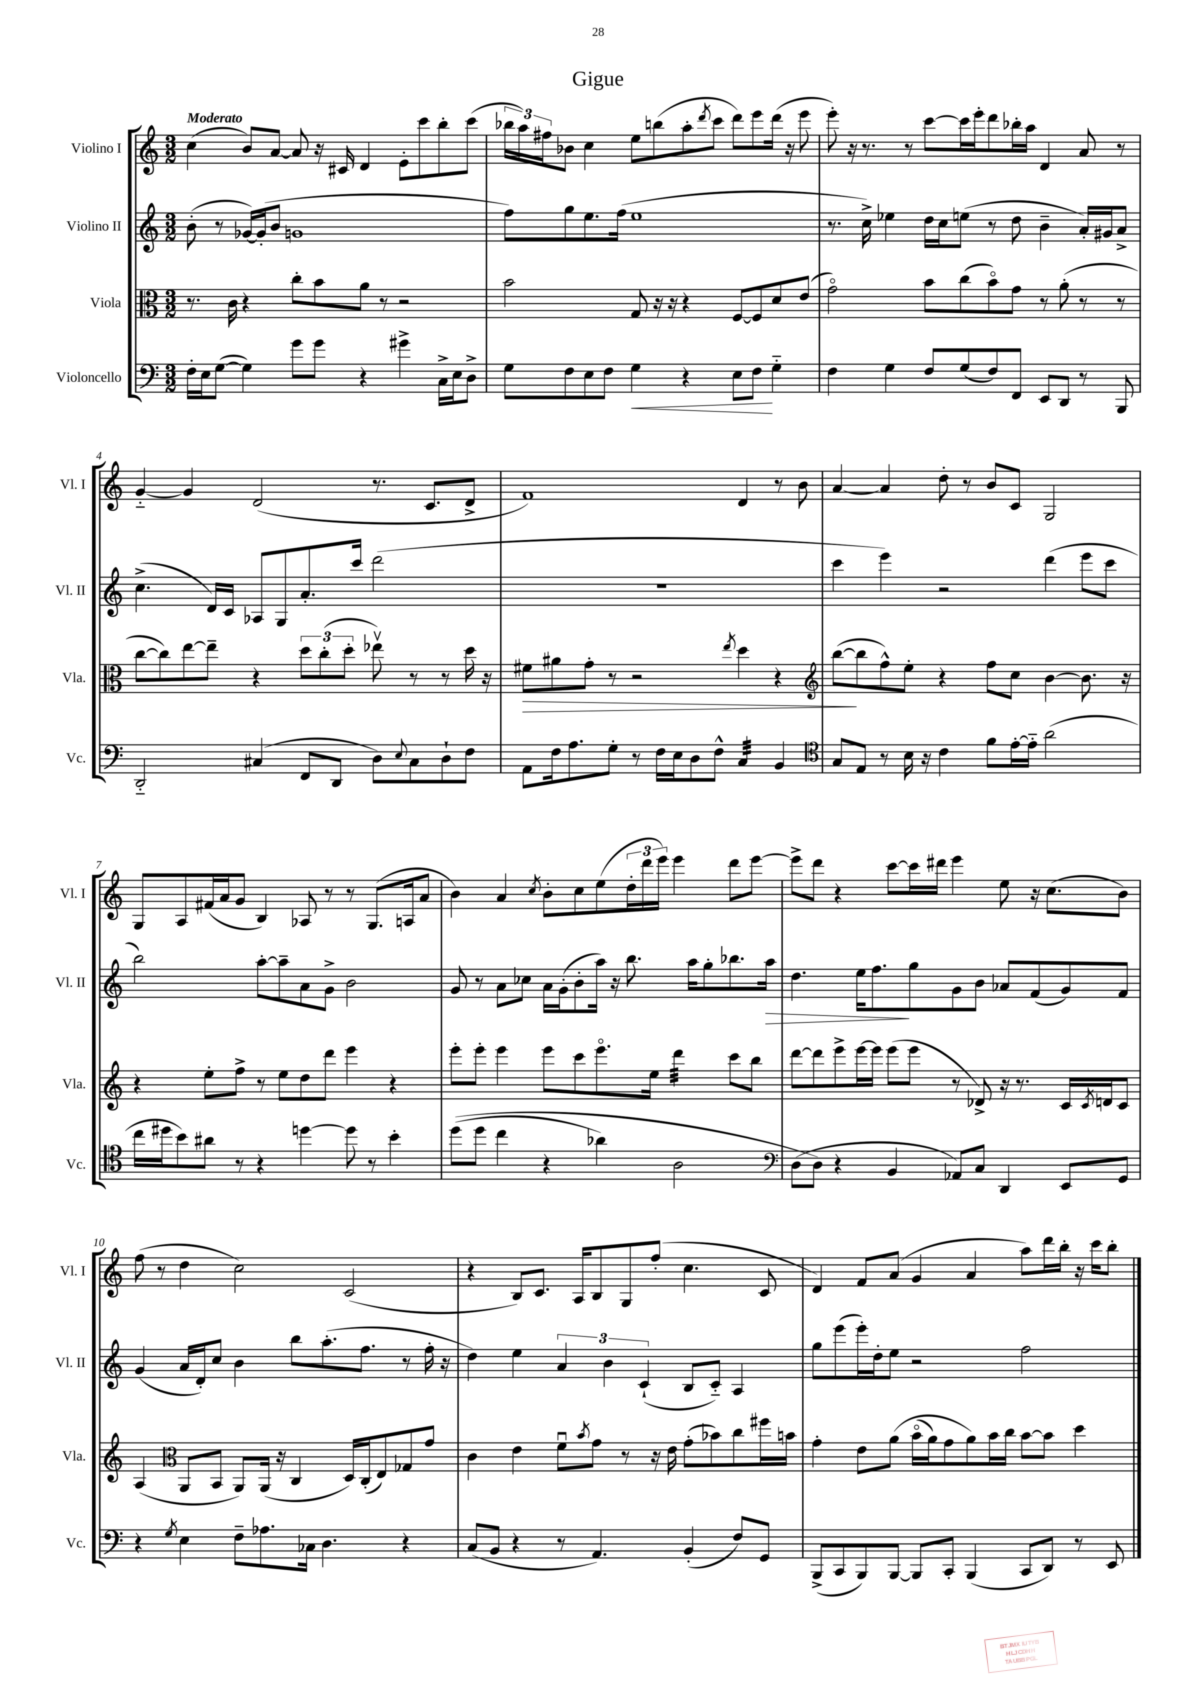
\header { title = "Gigue" }
<<
\new StaffGroup <<
\new Staff = "s0" \with { instrumentName = "Violino I" shortInstrumentName = "Vl. I" } {
    \clef treble \key c \major \numericTimeSignature \time 3/2 \tempo "Moderato"
    c''4( b'8) a'8~ a'8 r16 cis'16 d'4 e'8-. c'''8 b''8-. c'''8( |
    \tuplet 3/2 { bes''16 a''16) fis''16 } bes'8 c''4 e''8 b''8( a''8-. \acciaccatura { d'''8 } c'''8 d'''8) e'''8 d'''16( r16 e'''8 |
    e'''8-.) r16 r8. r8 c'''8~ c'''16 e'''16-. d'''8 bes''16-. a''16 d'4 a'8 r8 |
    g'4~-_ g'4 d'2( r8. c'8. d'8-> |
    f'1) d'4 r8 b'8 |
    a'4~ a'4 d''8-. r8 b'8 c'8 g2 |
    g8 a8 fis'16( a'16 g'8 b4) aes8 r8 r8 g8.( a16 a'8 |
    b'4) a'4 \acciaccatura { c''8 } b'8-. c''8 e''8( \tuplet 3/2 { d''16-. d'''16 e'''16) } e'''4 d'''8 e'''8~ |
    e'''8-> d'''8 r4 c'''8~ c'''16 dis'''16 e'''4 e''8 r16 c''8.( b'8) |
    f''8( r8 d''4 c''2) c'2( |
    r4 b8) c'8. a16 b8 g8 f''8-.( c''4. c'8 |
    d'4) f'8 a'8( g'4 a'4 a''8) d'''16 b''16-. r16 c'''16 b''8-. \bar "|." |
}
\new Staff = "s1" \with { instrumentName = "Violino II" shortInstrumentName = "Vl. II" } {
    \clef treble \key c \major \numericTimeSignature \time 3/2
    b'8-.( r8 ges'16~) ges'16-.( b'8 g'1 |
    f''8) g''8 e''8. f''16( e''1 |
    r8. c''16->) ees''4 d''16 c''16 e''8( r8 d''8 b'4-- a'16-.) gis'16 a'8-> |
    c''4.->( d'16) c'16 aes8 g8 a'8.-. c'''16 d'''2( |
    R1. |
    c'''4 e'''4) r2 d'''4( e'''8 c'''8 |
    b''2) a''8~-. a''8-- a'8 g'8-> b'2 |
    g'8 r8 a'8 ces''8 a'16 g'16-.( b'8-. a''16) r16 b''8. a''16 g''8-. bes''8. a''16\> |
    d''4. e''16 f''8.\! g''8 g'8 b'8 aes'8 f'8( g'8) f'8 |
    g'4( a'16 d'16-.) c''8 b'4 b''8 a''8.-.( f''8. r8 f''16-. r16 |
    d''4) e''4 \tuplet 3/2 { a'4 b'4 c'4-!( } b8 c'8-_) a4 |
    g''8 e'''8( e'''16-.) d''16-. e''8 r2 f''2 \bar "|." |
}
\new Staff = "s2" \with { instrumentName = "Viola" shortInstrumentName = "Vla." } {
    \clef alto \key c \major \numericTimeSignature \time 3/2
    r8. c'16 r4 c''8-. b'8 a'8 r8 r2 |
    b'2 g8 r16 r16 r4 f8~ f8 d'8 e'8( |
    g'2\flageolet) b'8 c''8( b'8\flageolet) g'8 r8 a'8-.( r8 r8 |
    c''8~ c''8) e''8~ e''8-- r4 \tuplet 3/2 { d''8 c''8-.( d''8-. } ees''8\upbow) r8 r8 d''16 r16 |
    fis'8\> ais'8 g'8-. r8 r2 \acciaccatura { e''8 } d''4 r4 |
    \clef treble b''8~\!( b''8 f''8-^) e''8-. r4 f''8 c''8 b'4~ b'8. r16 |
    r4 e''8-. f''8-> r8 e''8 d''8 d'''8 e'''4 r4 |
    e'''8-. e'''8-. e'''4 e'''8 c'''8 e'''8.\flageolet e''16 d'''4:32 c'''8 b''8 |
    d'''8~ d'''8 e'''8-> e'''16~ e'''16 e'''8( e'''8 r8 des'8->) r16 r8. c'16 \acciaccatura { c'8 } d'16 c'8 |
    a4( \clef alto a,8 b,8 a,8) a,16( r16 c4 d16) c16-.( e8) ges8 g'8 |
    c'4 e'4 f'8\downbow \acciaccatura { b'8 } g'8 r8 r16 e'16 g'8-.( bes'8) c''8 fis''16 b'16 |
    g'4-. e'8 a'8\( b'16\flageolet( a'16) g'8 a'8\) b'16 c''16 b'8~ b'8 d''4 \bar "|." |
}
\new Staff = "s3" \with { instrumentName = "Violoncello" shortInstrumentName = "Vc." } {
    \clef bass \key c \major \numericTimeSignature \time 3/2
    f16-. e16 g8~( g4) g'8 g'8 r4 gis'4-> c16-> e16 d8-> |
    g8 f8 e8 f8 g4\< r4 e8 f8\! g4-_ |
    f4 g4 f8 g8( f8) f,8 e,8 d,8 r8 b,,8 |
    d,2-_ cis4( f,8 d,8 d8) \appoggiatura { e8 } cis8 d8-! f8 |
    a,8 f16 a8. g8-. r8 f16 e16 d8 f8-^ c4:32 b,4 |
    \clef tenor g8 e8 r8 b16 r16 c'4 f'8 e'16~-. e'16-_ a'2( |
    c''16 dis''16 b'8) ais'8 r8 r4 d''4~ d''8 r8 b'4-. |
    d''8(\( d''8 c''4 r4 aes'4) a2 |
    \clef bass d8( d8\) r4 b,4 aes,8) c8 d,4 e,8 g,8 |
    r4 \acciaccatura { g8 } e4 f8-- aes8. ces16 d4. r4 |
    c8( b,8 r4 r8 a,4.) b,4-.( f8) g,8 |
    b,,8->( c,8 b,,8) b,,8~ b,,8 c,8-. b,,4( c,8 d,8) r8 e,8 \bar "|." |
}
>>
>>
